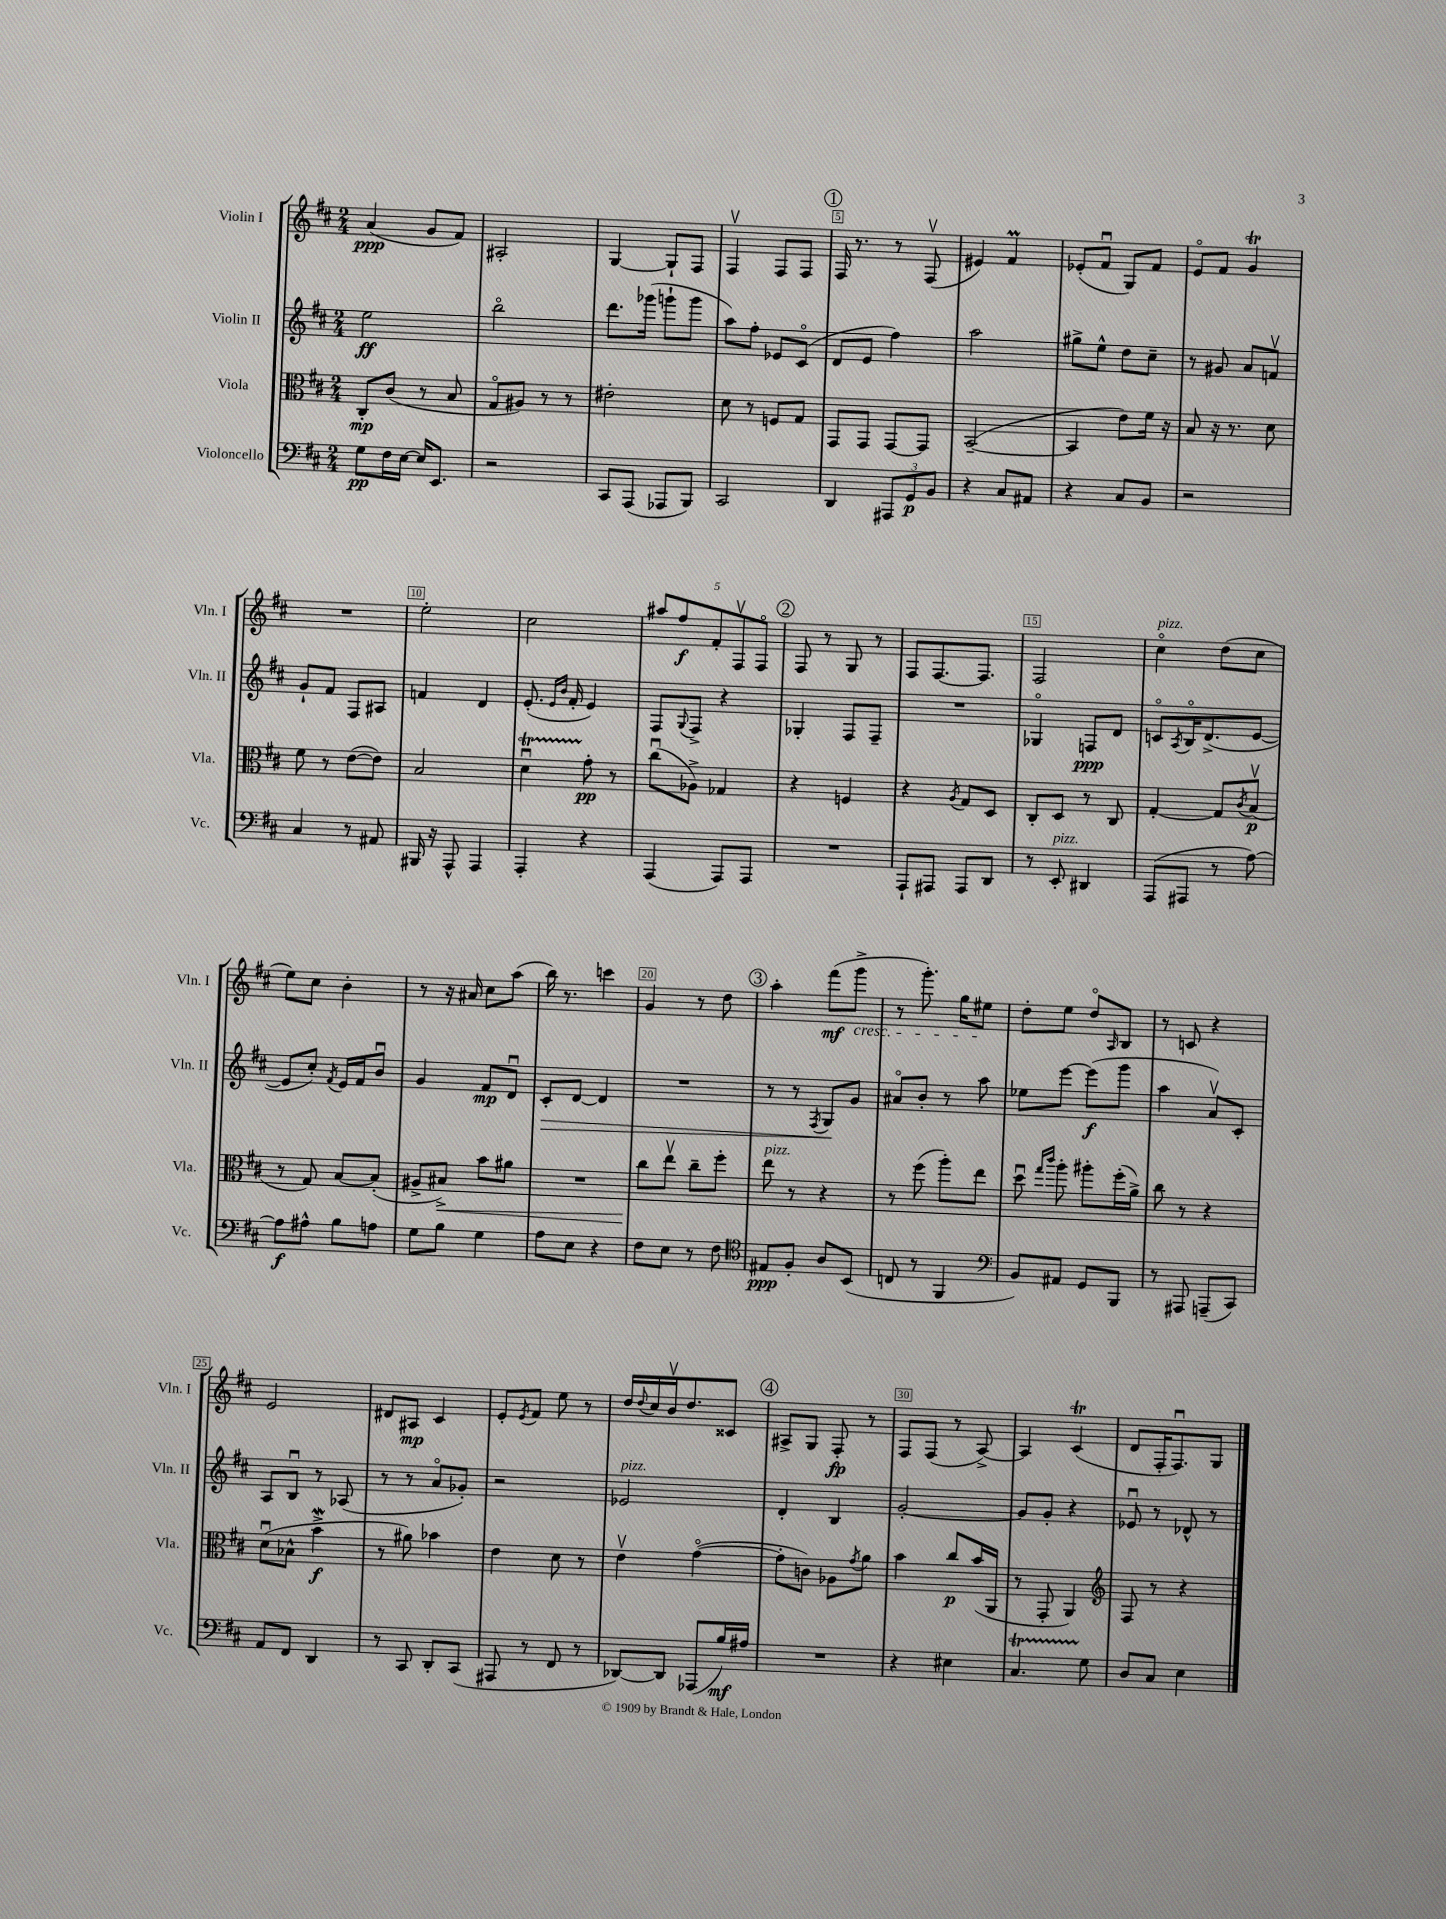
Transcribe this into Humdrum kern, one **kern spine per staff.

**kern	**kern	**kern	**kern
*staff4	*staff3	*staff2	*staff1
*clefF4	*clefC3	*clefG2	*clefG2
*k[f#c#]	*k[f#c#]	*k[f#c#]	*k[f#c#]
*M2/4	*M2/4	*M2/4	*M2/4
8G	8C#'	2ee	(4a
16F#	(8c#	.	.
[16E	.	.	.
16E]	8r	.	8g
8.EE	.	.	.
.	8B	.	8f#)
=	=	=	=
2r	8Go	2bbo	2A#'
.	8A#)	.	.
.	8r	.	.
.	8r	.	.
=	=	=	=
8CC#	2e#'	8.ddd	[4G
(8AAA	.	.	.
.	.	(16ggg-	.
8AAA-	.	8ggg`	8G`]
8BBB)	.	8ggg	8F#
=	=	=	=
2CC#	8d	8aa)	4F#v
.	8r	8ff#'	.
.	8F	8e-	8F#
.	8G	(8c#o	8F#
=	=	=	=
4DD	8GG	8d	16F#
.	.	.	8.r
.	8GG	8e	.
12AAA#	[8GG	4ff#)	8r
12GG	.	.	.
.	8GG]	.	(8F#v
12BB	.	.	.
=	=	=	=
4r	([2BB~	2aa	4e#)
8C#	.	.	4f#
8AA#	.	.	.
=	=	=	=
4r	4BB]	8gg#^	(8e-'
.	.	8ee^^	8f#u
8C#	8e)	8dd	8G)
8BB	16f#	8cc#~	8f#
.	16r	.	.
=	=	=	=
2r	8B	8r	8eo
.	16r	8g#	8f#
.	8.r	.	.
.	.	8a	4g
.	8d	8fv	.
=	=	=	=
4C#	8f#	8g`	2r
.	8r	8f#	.
8r	([8e	8F#	.
8AA#	8e])	8A#	.
=	=	=	=
16BBB#	2B	4f	2ee'
16r	.	.	.
8AAA^^	.	.	.
4AAA	.	4d	.
=	=	=	=
4AAA'	4du	(8.e'	2cc#
.	.	16qqe	.
.	.	16qqb	.
.	.	16f#'	.
4r	8g'	4e)	.
.	8r	.	.
=	=	=	=
(4AAA	(8cc#u	8F#	10aa#
.	.	.	10ff#
.	.	8qqG	.
.	8A-^)	8F#^	.
.	.	.	10f#'
8AAA)	4G-	4r	.
.	.	.	10F#v
8AAA	.	.	.
.	.	.	10F#o
=	=	=	=
2r	4r	4G-'	8F#
.	.	.	8r
.	4F	8F#	8G
.	.	8F#~	8r
=	=	=	=
8AAA`	4r	2r	8F#
8AAA#	.	.	[8.F#
.	8qA	.	.
8AAA#	8G	.	.
.	.	.	8.F#]
8DD	8D	.	.
=	=	=	=
8r	8C#'	4G-o	2F#
8EE'	8D	.	.
4DD#	8r	8F	.
.	8C#	8d	.
=	=	=	=
(8AAA	[4G'	8co	4cc#o
.	.	8qA	.
8AAA#	.	16Bo	.
.	.	(8.d^	.
8r	8G]	.	(8dd
.	8qc#	.	.
[8A)	(8Bv	[8e	8cc#
=	=	=	=
8A]	8r	8e]	8ee)
8A#^^	8G)	8cc#')	8cc#
.	.	8qf#	.
8B	[8B	16e	4b'
.	.	16f#	.
8A	(8B']	8bu	.
=	=	=	=
8G	8A#^	4g	8r
8B	8B#^)	.	16r
.	.	.	16a#
4G	8b	8f#	8cc#
.	8a#	8du	(8aa
=	=	=	=
8A	2r	8c#'	16bb)
.	.	.	8.r
8E	.	[8d	.
4r	.	4d]	4ccc
=	=	=	=
8F#	8cc#	2r	4g
8E	8eev	.	.
8r	8cc#~	.	8r
8F#	8ff#'	.	8dd
=	=	=	=
*clefC4	*	*	*
8E#	8ee	8r	4aa'
8F#'	8r	8r	.
.	.	8qF#	.
8A	4r	8G	(8fff#
(8BB	.	8g	8ggg^
=	=	=	=
8C	8r	8a#o	8r
8r	(8ff#	8b'	8.ggg')
4FF#	8aa')	8r	.
.	.	.	16gg
.	8ee	8aa	8ee#
=	=	=	=
*clefF4	*	*	*
8BB)	8ddu	8ee-	8dd'
.	16qqgg	.	.
.	16qqccc#	.	.
8AA#	8aa'	[8eee	8ee
8GG	8aa#'	(8eee]	8ddo
.	.	.	16qqA
8BBB	(16ff#'	8ggg	8B
.	16a^)	.	.
=	=	=	=
8r	8cc#	4aa	8r
8AAA#	8r	.	8c
(8AAA~	4r	8av)	4r
8CC#)	.	8c#'	.
=	=	=	=
8AA	(8du	8A	2e
8FF#	8B-^^	8Bu	.
4DD	4b^	8r	.
.	.	(8A-	.
=	=	=	=
8r	8r	8r	8d#
8CC#	8a#)	8r	8A#
8DD'	4b-	8ao	4c#
(8CC#	.	8g-')	.
=	=	=	=
8AAA#	4e	2r	8e'
.	.	.	8qe
8r	.	.	8f#
8FF#	8d	.	8ee
8r	8r	.	8r
=	=	=	=
[8DD-)	4ev	2e-	16dd
.	.	.	8qqdd
.	.	.	16cc#
8DD-]	.	.	16bv
.	.	.	8.dd
(8AAA-	([4go	.	.
16B)	.	.	8c##
16A#	.	.	.
=	=	=	=
2r	8g']	4d'	8A#^
.	8c)	.	8G
.	8A-	4B	8F#'
.	8qg	.	.
.	8a	.	8r
=	=	=	=
4r	4b	[2g'	8F#
.	.	.	(8F#
4E#	8cc#	.	8r
.	(16b	.	[8A^)
.	16AA	.	.
=	=	=	=
4.C#	8r	8g]	4A]
.	8GG'	8g'	.
.	4AA)	4r	(4c#
8G	.	.	.
=	=	=	=
*	*clefG2	*	*
8D	8F#	8e-u	8d
8C#	8r	8r	16F#'
.	.	.	8.F#u)
4E	4r	8d-^^	.
.	.	8r	8G
==	==	==	==
*-	*-	*-	*-
